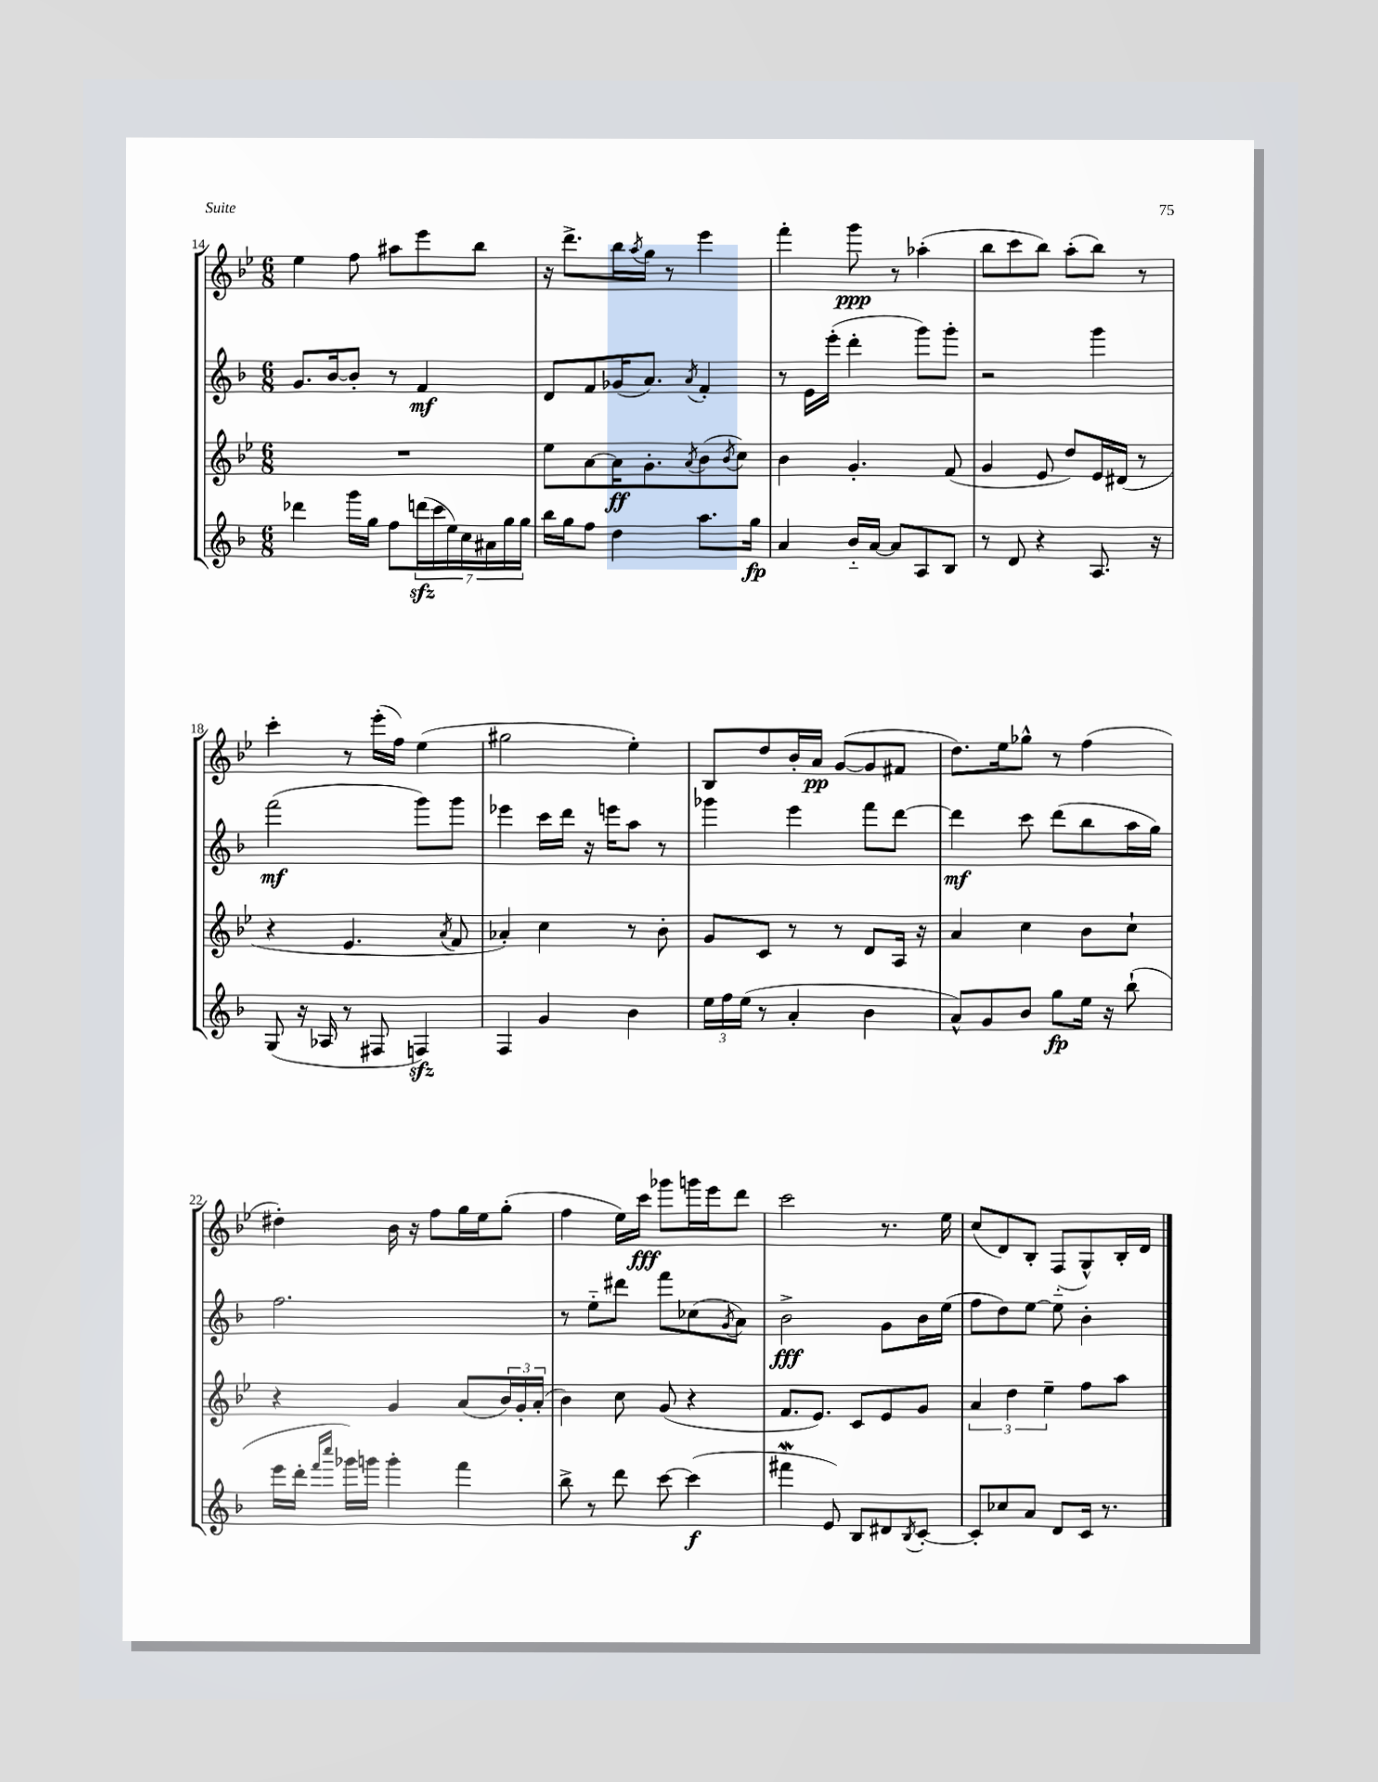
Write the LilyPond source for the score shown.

<<
\new StaffGroup <<
\new Staff = "s0" {
    \clef treble \key bes \major \numericTimeSignature \time 6/8
    ees''4 f''8 ais''8 ees'''8 bes''8 |
    r16 d'''8.-> bes''16 \acciaccatura { a''8 } g''16 r8 ees'''4 |
    f'''4-. g'''8\ppp r8 aes''4-.( |
    bes''8 c'''8 bes''8) a''8-.( bes''8) r8 |
    c'''4-. r8 ees'''16-.( f''16) ees''4( |
    gis''2 ees''4-.) |
    bes8 d''8 bes'16-. a'16\pp g'8~( g'8 fis'8 |
    d''8.) ees''16 ges''8-^ r8 f''4( |
    dis''4-.) bes'16 r16 f''8 g''16 ees''16 g''8-.( |
    f''4 ees''16) c'''16\fff ges'''8 g'''16 ees'''16 d'''8 |
    c'''2 r8. ees''16 |
    c''8( d'8) bes8-. f8-_( g8-^) bes16-. d'16 \bar "|." |
}
\new Staff = "s1" {
    \clef treble \key f \major \numericTimeSignature \time 6/8
    g'8. bes'16~ bes'8-. r8 f'4\mf |
    d'8 f'8 ges'16( a'8.) \acciaccatura { a'8 } f'4-. |
    r8 e'16 e'''16-.( d'''4-. g'''8) g'''8-. |
    r2 g'''4 |
    f'''2\mf( g'''8) g'''8 |
    ees'''4 c'''16 d'''16 r16 e'''16 a''8 r8 |
    ges'''4 e'''4 f'''8 d'''8~ |
    d'''4\mf c'''8 d'''8( bes''8 a''16 g''16) |
    f''2. |
    r8 e''8-_ dis'''8 f'''8 ces''8( \acciaccatura { g'8 } a'8) |
    bes'2->\fff g'8 bes'16 e''16( |
    f''8 d''8) e''8~ e''8 bes'4-. \bar "|." |
}
\new Staff = "s2" {
    \clef treble \key bes \major \numericTimeSignature \time 6/8
    R2. |
    ees''8 a'8~ a'16\ff g'8.-. \acciaccatura { a'8 } bes'8( \acciaccatura { bes'8 } c''8) |
    bes'4 g'4.-. f'8( |
    g'4 ees'8 d''8) ees'16 dis'16( r8 |
    r4 ees'4. \acciaccatura { a'8 } f'8 |
    aes'4-.) c''4 r8 bes'8-. |
    g'8 c'8 r8 r8 d'8 a16 r16 |
    a'4 c''4 bes'8 c''8-! |
    r4 g'4 a'8( \tuplet 3/2 { bes'16) g'16-. a'16-.( } |
    bes'4) c''8 g'8( r4 |
    f'8. ees'8.) c'8 ees'8 g'8 |
    \tuplet 3/2 { a'4 d''4 ees''4-- } f''8 a''8 \bar "|." |
}
\new Staff = "s3" {
    \clef treble \key f \major \numericTimeSignature \time 6/8
    des'''4 g'''16 g''16 f''8 \tuplet 7/4 { d'''16\sfz( c'''16 e''16) c''16 ais'16 g''16 g''16 } |
    bes''16 g''16 f''8 d''4 a''8. g''16\fp |
    a'4 bes'16-_ a'16~ a'8 a8 bes8 |
    r8 d'8 r4 a8. r16 |
    g8( r16 aes16 r8 fis8 f4\sfz) |
    f4 g'4 bes'4 |
    \tuplet 3/2 { e''16 f''16 e''16( } r8 a'4-. bes'4 |
    a'8-^) g'8 bes'8 g''8\fp e''16 r16 bes''8-!( |
    e'''16 d'''16-. \grace { f'''16 c''''16 } ges'''16) g'''16 g'''4-. f'''4 |
    bes''8-> r8 d'''8 c'''8~ c'''4\f( |
    fis'''4\mordent e'8) bes8 dis'8 \acciaccatura { bes8 } c'8~-. |
    c'8-. ces''8 a'8 d'8 c'16 r8. \bar "|." |
}
>>
>>
\layout { \context { \Score currentBarNumber = #14 } }
